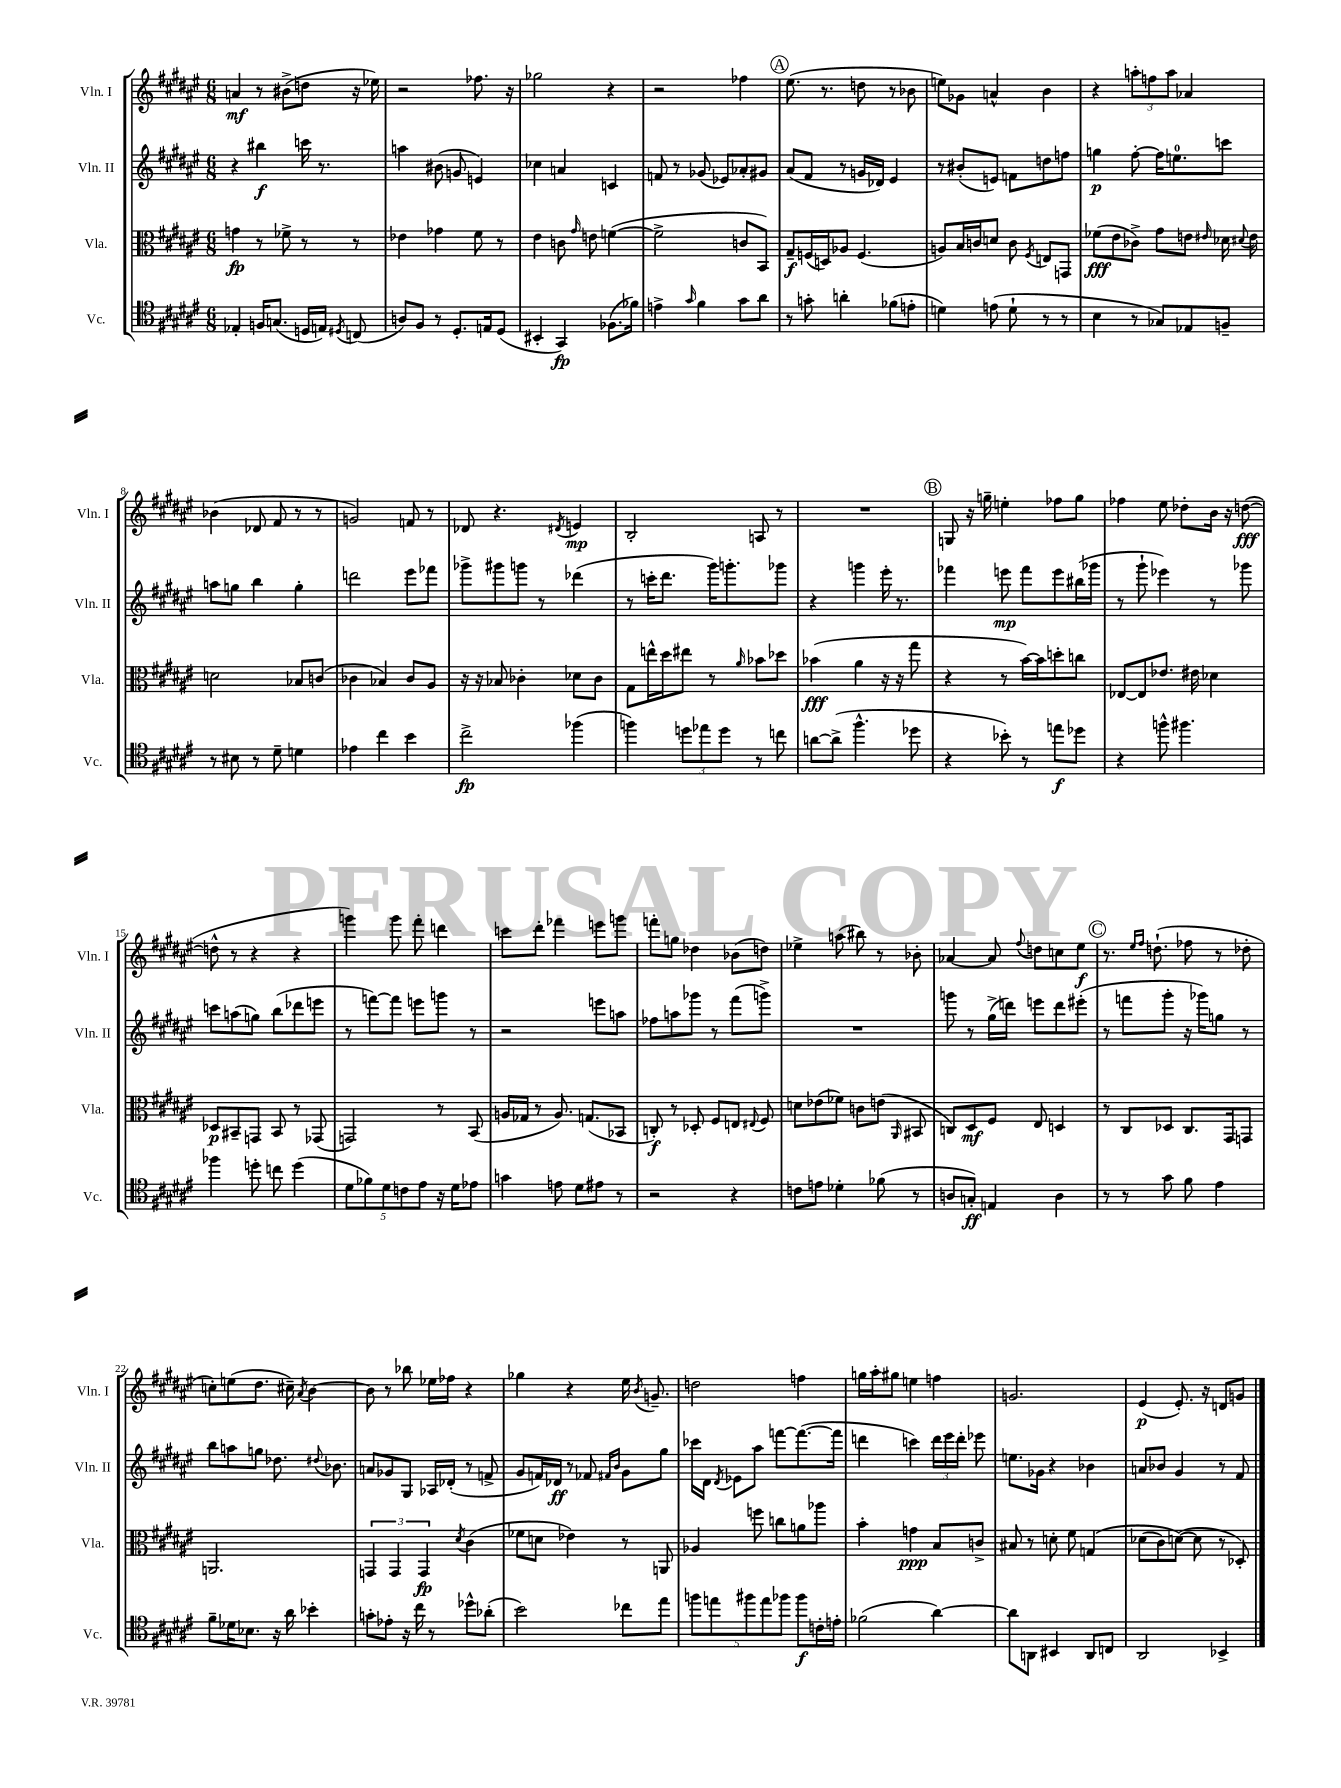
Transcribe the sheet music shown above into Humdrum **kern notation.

**kern	**kern	**kern	**kern
*staff4	*staff3	*staff2	*staff1
*clefC4	*clefC3	*clefG2	*clefG2
*k[f#c#g#d#a#e#]	*k[f#c#g#d#a#e#]	*k[f#c#g#d#a#e#]	*k[f#c#g#d#a#e#]
*M6/8	*M6/8	*M6/8	*M6/8
4E-'	4g	4r	4a
16F	8r	4bb#	8r
(8.G	.	.	.
.	8f-^	.	(8b#^
16D	8r	16ccc	8dd
16E)	.	8.r	.
8qD#	.	.	.
(8C	8r	.	16r
.	.	.	16ee-)
=	=	=	=
8A)	4e-	4aa	2r
8F#	.	.	.
8r	4g-	(8b#	.
8.D#'	.	8g	.
.	8f#	4e)	8.ff-
16E	.	.	.
(8D#	8r	.	.
.	.	.	16r
=	=	=	=
4BB#'	4e#	4cc-	2gg-
4GG#)	8c	4a	.
.	16qqg#	.	.
.	8e	.	.
(8.F-	([4f	4c	4r
16f-)	.	.	.
=	=	=	=
4e^	2f^]	8f	2r
.	.	8r	.
16qqg#	.	.	.
4f#	.	(8g-	.
.	.	8e-)	.
8g#	8c	8a-'	4ff-
8a#	8BB)	8g#	.
=	=	=	=
8r	8G#~	(8a#	(8.ee#
8g'	(16F	8f#	.
.	16D)	.	8.r
4a'	8A-	8r	.
.	(4.F	16g	8dd
.	.	16d-)	.
(8f-	.	4e#	8r
8e'	.	.	8b-
=	=	=	=
4d)	8A)	8r	8ee)
.	16B	(8b#'	8g-
.	16c	.	.
(8e	8d	8e)	4a^^
8d`	8c	8f	.
.	8qF#	.	.
8r	8E	8dd	4b
8r	8GG	8ff	.
=	=	=	=
4B	(8f-	4gg	4r
.	8e#	.	.
8r	8c-^)	[8ff#'	12aa'
.	.	.	12ff
8G-)	8g#	16ff#]	.
.	.	.	12aa
.	.	8.ee	.
8E-	8e	.	4a-
.	16qqe#	.	.
8F~	16d-	8ccc	.
.	8qqd#	.	.
.	16e#	.	.
=	=	=	=
8r	2d	8aa	(4b-
8B#	.	8gg	.
8r	.	4bb	8d-
8d#~	.	.	8f#
4d	8B-	4gg'	8r
.	(8c	.	8r
=	=	=	=
4e-	4c-	2ddd	2g)
4cc#	4B-)	.	.
4b	8c-	8eee#	8f
.	8A#	8fff-	8r
=	=	=	=
2cc#^	16r	8ggg-^	8d-
.	16r	.	.
.	8B-	8ggg#	4.r
.	4c-'	8ggg	.
.	.	8r	.
.	.	.	8qd#
(4ff-	8d-	(4ddd-	4e
.	8c-	.	.
=	=	=	=
4ff)	8G#	8r	2B'
.	16ee^^	16ccc'	.
.	16dd#	8.ddd#	.
12dd	8ee#	.	.
12ee-	.	.	.
.	8r	16ggg#)	.
12dd	.	.	.
.	.	8.ggg'	.
.	16qqa#	.	.
8r	8b-	.	8A
8cc	8dd-	8ggg-	8r
=	=	=	=
[8a	(4b-	4r	2.r
(8a^]	.	.	.
4.ff#^^	4a#	4ggg	.
.	16r	16eee#'	.
.	16r	8.r	.
8dd-	8gg#	.	.
=	=	=	=
4r	4r	4fff-	8G
.	.	.	16r
.	.	.	16gg~
8b-')	8r	8eee	4ee'
8r	[16b)	8fff-	.
.	16b]	.	.
8ee	8dd'	8eee	8ff-
8dd-	8cc	(16bb#	8gg
.	.	16ggg-	.
=	=	=	=
4r	[8E-	8r	4ff-
.	8E-]	8ggg#`	.
8ff^^	8.e-	4eee-)	8ee#
4.ff#	.	.	8dd-'
.	16e#	.	.
.	4d-	8r	16b
.	.	.	16r
.	.	8ggg-	([8dd
=	=	=	=
4ff-	8D-	8ccc	8dd^^]
.	8BB#~	(8aa	8r
8dd'	8GG	8gg)	4r
8cc	8BB#	(8bb	.
(4dd	8r	8ddd-	4r
.	(8GG-	8eee	.
=	=	=	=
10d#	2GG)	8r	4ggg)
10f-)	.	.	.
.	.	[8fff)	.
10d#	.	.	.
.	.	8fff]	8ggg
10c	.	.	.
.	.	8eee	8fff#'
10e#	.	.	.
16r	8r	8ggg	4ddd
16d#	.	.	.
8e-	(8BB	8r	.
=	=	=	=
4g	16A	2r	8ccc
.	16G-	.	.
.	8r	.	8ddd#'
8e	8.A)	.	4fff-
8d#	.	.	.
.	(8.G	.	.
8e#	.	8eee	8eee
8r	8BB-	8aa	8ggg
=	=	=	=
2r	8C')	8ff-	8fff'
.	8r	8aa	8gg
.	8D-'	8ggg-	4dd-
.	8F#	8r	.
4r	8E	(8fff#	(8b-
.	8qqE#	.	.
.	8F#	8ggg^)	8dd)
=	=	=	=
8c	8d	2.r	4ee-^
8e	(8e-	.	.
4d-'	8f-)	.	(8aa
.	8c	.	8bb#)
(8f-	(8e	.	8r
.	16qqAA#	.	.
8r	8BB#	.	8b-'
=	=	=	=
8A	8C)	8ggg	[4a-
8G')	8D#	8r	.
4E	8F#	(16gg#^	8a-]
.	.	16ddd)	.
.	.	.	8qqff#
.	8E#	8eee	8dd
4A	4D	8ddd	8cc
.	.	(8eee#'	8ee#
=	=	=	=
8r	8r	8r	8.r
8r	8C#	8fff	.
.	.	.	16qqee#
.	.	.	16qqff#
.	.	.	(8.dd`
8g#	8D-	8ggg#'	.
8f#	8.C#	16r	8ff-
.	.	16ggg-)	.
4e#	.	8gg	8r
.	16GG#	.	.
.	8GG	8r	8dd-'
=	=	=	=
8f#~	2.AA	8bb	8cc')
16d-	.	8aa	(8ee
8.B-	.	.	.
.	.	8gg	8.dd#
16r	.	8.dd-	.
16a#	.	.	16cc#~)
.	.	.	8qa#
4b-'	.	.	[4b
.	.	8qqdd#	.
.	.	8.b-	.
=	=	=	=
8g'	6GG	8a	8b]
8e-'	.	8g-	8r
.	6GG	.	.
16r	.	8G#	8bb-
16cc#	.	.	.
.	6GG	.	.
8r	.	16A-	16ee-
.	.	(16d-'	16ff-
.	8qd#	.	.
8dd-^^	(4c#	8r	4r
(8a-'	.	8f^	.
=	=	=	=
2b)	8f-	8g#	4gg-
.	8d	16f)	.
.	.	16d-	.
.	4e-)	8r	4r
.	.	8f-	.
.	.	16qqf#	.
.	.	16qqb	.
8cc-	8r	8g#	16ee#
.	.	.	8qb
.	.	.	8.g~
8ee#	8AA	8gg#	.
=	=	=	=
10ff	4A-	16ccc-	2dd
.	.	16d#	.
10ee	.	.	.
.	.	8qd#	.
.	.	8e-	.
10ff#	.	.	.
.	8ff	8aa#	.
10ee	.	.	.
.	8cc	[8fff	.
10ff-	.	.	.
8ff-	8a	(8.fff_	4ff
16c'	8aa-	.	.
16e'	.	16fff]	.
=	=	=	=
(2f-	4b'	4ddd	16gg
.	.	.	16aa#'
.	.	.	8gg#
.	4g	4ccc)	4ee
[4a#)	8B	24ddd	4ff
.	.	24eee#	.
.	.	24ddd'	.
.	8c^	8eee-	.
=	=	=	=
8a#]	8B#	8.ee	2.g
8AA	8r	.	.
.	.	16g-	.
4BB#	8d'	4r	.
.	8f#	.	.
8AA	&(4G	4b-	.
8C	.	.	.
=	=	=	=
2AA#	(8d-	8a	(4e#
.	8c#)	8b-	.
.	([8d&)	4g#	8.e#')
.	8d]	.	.
.	.	.	16r
4BB-^	8r	8r	8d
.	8D-')	8f#	8g
==	==	==	==
*-	*-	*-	*-
